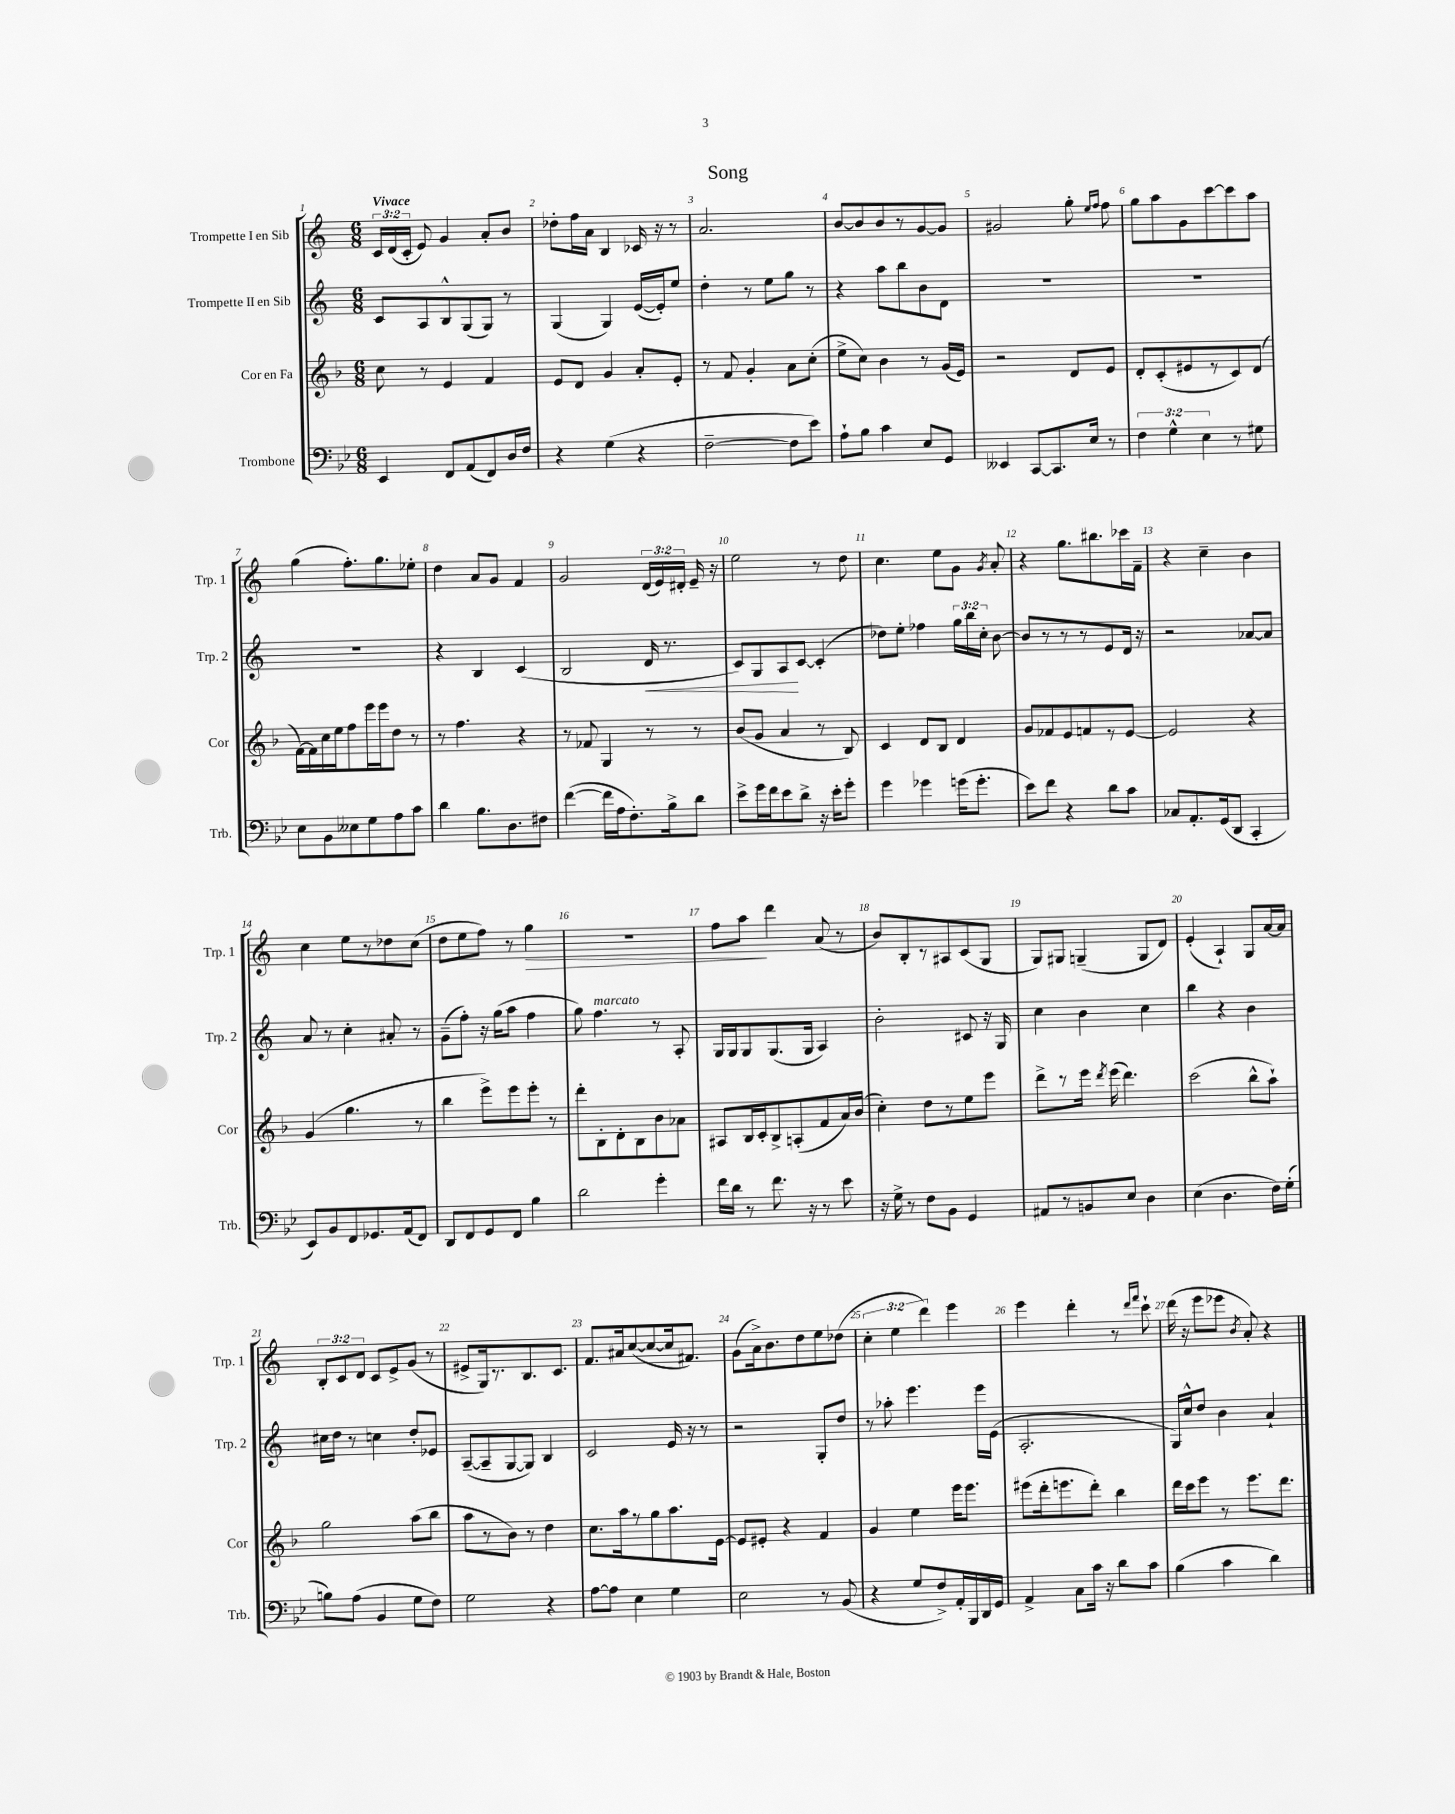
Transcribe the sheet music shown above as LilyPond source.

\header { title = "Song" }
<<
\new StaffGroup <<
\new Staff = "s0" \with { instrumentName = "Trompette I en Sib" shortInstrumentName = "Trp. 1" } {
    \clef treble \key c \major \numericTimeSignature \time 6/8 \override Staff.TupletNumber.text = #tuplet-number::calc-fraction-text \tempo "Vivace"
    \autoBeamOff \tuplet 3/2 { c'16[ d'16( c'16]-. } e'8) g'4 a'8[-. b'8] |
    des''8[-. f''16 a'16] b4 ces'16 r16 r8 |
    a'2. |
    b'8[~ b'8 b'8 r8 g'8~ g'8] |
    gis'2 g''8-. \grace { e''16[ f''16] } f''8 |
    g''8[ a''8 g'8 c'''8~ c'''8 a''8] |
    g''4( f''8.[-.) g''8. ees''8]-. |
    d''4 a'8[ g'8] f'4 |
    g'2 \tuplet 3/2 { d'16[( e'16) dis'16]-. } e'16-- r16 |
    e''2 r8 d''8 |
    c''4. e''8[ g'8] \acciaccatura { g'8 } a'8-. |
    r4 g''8.[ bis''8. ces'''16 f'16]-- |
    r4 c''4-- b'4 |
    c''4 e''8[ r8 des''8 c''8]( |
    d''8[ e''8 f''8]) r8 g''4\> |
    R2. |
    f''8[ a''8]\! d'''4 a'8( r8 |
    b'8[) b8-. r8 ais8 c'8( g8] |
    g8[) gis8] g4--( g8[ d'8]) |
    e'4-.( a4-!) g8[ a'16~ a'16] |
    \tuplet 3/2 { b8[-. c'8 d'8] } c'8[ e'8-> g'8]( r8 |
    eis'8[-> g16) r8. b8. c'8.] |
    f'8.[ ais'16 c''8~( c''8~ c''16 fis'8.]) |
    g'8[( a'16->) b'8. d''8 e''8 des''8]( |
    \tuplet 3/2 { c''4-. e''4 d'''4) } e'''4 |
    e'''4 d'''4-. r8 \grace { d'''16[ f'''16] } c'''8-! |
    d'''16( r16 e'''8[ ees'''8] \acciaccatura { b'8 } a'8-.) r4 \bar "|." |
}
\new Staff = "s1" \with { instrumentName = "Trompette II en Sib" shortInstrumentName = "Trp. 2" } {
    \clef treble \key c \major \numericTimeSignature \time 6/8 \override Staff.TupletNumber.text = #tuplet-number::calc-fraction-text
    \autoBeamOff c'8[ a8 b8-^ g8( g8]) r8 |
    g4( g4) e'16[~( e'16-.) e''8] |
    d''4-. r8 e''8[ g''8] r8 |
    r4 a''8[ b''8 b'8 d'8] |
    R2. |
    R2. |
    R2. |
    r4 b4 c'4( |
    b2 d'16\< r8. |
    c'8[) g8 a8\! c'8]~ c'4-.( |
    des''8[) e''8]-. fes''4 \tuplet 3/2 { g''16[ b''16 c''16]-. } b'8~ |
    b'8[ r8 r8 r8 e'8 d'16] r16 |
    r2 aes'8[~ aes'8] |
    a'8 r8 c''4-. ais'8-. r8 |
    g'8[--( f''8]-.) r16 g''16[( a''8] f''4 |
    g''8) f''4.^\markup { \italic "marcato" } r8 a8-. |
    g16[ g16 g8 g8.( g16] a4) |
    b'2-. cis'8 r16 g16 |
    c''4 b'4 c''4 |
    b''4 r4 b'4 |
    cis''16[ d''16] r8 c''4 d''8[-. ees'8] |
    a8[~--( a8-- g8~ g8]) b4 |
    c'2 e'16 r16 r8 |
    r2 g8[-. d''8] |
    r8 aes''8-. e'''4. e'''16[ e'16]( |
    a2.-. |
    g16[) c''16-^ d''8] b'4 a'4-! \bar "|." |
}
\new Staff = "s2" \with { instrumentName = "Cor en Fa" shortInstrumentName = "Cor" } {
    \clef treble \key f \major \numericTimeSignature \time 6/8
    \autoBeamOff c''8 r8 e'4 f'4 |
    e'8[ d'8] g'4 a'8[-. e'8]-. |
    r8 f'8 g'4-. a'8[ c''8]-.( |
    e''8[-> c''8]) bes'4 r8 g'16[( e'16]) |
    r2 d'8[ e'8] |
    d'8[-. c'8-.( eis'8 r8 c'8) d'8]( |
    f'16[~) f'16 c''16 e''16 f''8 e'''16 e'''16 d''8] r8 |
    r8 f''4. r4 |
    r8 fes'8 g4 r8 r8 |
    bes'8[( g'8] a'4 r8 bes8) |
    c'4 d'8[ bes8] d'4 |
    g'8[ fes'8 e'8 f'8 r8 e'8]~ |
    e'2 r4 |
    g'4( g''4. r8 |
    bes''4 e'''8[->) e'''8 e'''8]-. r8 |
    d'''8[-. bes8-. d'8-. bes8 bes'8 aes'8] |
    ais8[ bes16 c'16-. bes8-> a8-.( f'8 a'16) bes'16]( |
    c''4-.) d''8[ r8 e''8 e'''8] |
    d'''8[-> r8 e'''16] \acciaccatura { d'''8 } e'''16( d'''4.) |
    c'''2( bes''8[-^ a''8]-!) |
    g''2 a''8[( bes''8] |
    a''8[ r8 bes'8]) r8 d''4 |
    c''8.[ a''16 r8 g''8 a''8. e'16]~ |
    e'8[ eis'8]-. r4 f'4 |
    g'4 e''4 e'''16[ e'''8.] |
    eis'''8[( d'''16-. e'''8. d'''8]-.) bes''4 |
    d'''16[ c'''16 e'''8] r8 e'''8.[ d'''8.] \bar "|." |
}
\new Staff = "s3" \with { instrumentName = "Trombone" shortInstrumentName = "Trb." } {
    \clef bass \key bes \major \numericTimeSignature \time 6/8 \override Staff.TupletNumber.text = #tuplet-number::calc-fraction-text
    \autoBeamOff ees,4 f,8[ a,8( f,8) d16 f16] |
    r4 g4( r4 |
    f2~-- f8[ ees'8]) |
    a8[-! bes8] c'4 ees8[ g,8] |
    eeses,4 c,8[~ c,8. ees16] r8 |
    \tuplet 3/2 { f4 g4-^ ees4 } r8 gis8 |
    ees8[ bes,8 eeses8 g8 a8 c'8] |
    d'4 bes8.[ d8. fis8] |
    f'4~( f'16[ a16 f8.-.) bes16-> d'8] |
    ees'8[-> g'16 f'16 ees'8 d'8]-> r16 ees'16[-. g'8]-. |
    g'4 ges'4 g'16[( g'8.]-. |
    ees'8[) f'8] r4 d'8[ c'8] |
    ces8[ a,8.-. g,16( d,8] c,4-. |
    ees,8[) bes,8 f,8 ges,8. a,16( f,8]) |
    d,8[ f,8 g,8 f,8] bes4 |
    d'2 g'4-. |
    f'16[ d'16] r8 f'8. r16 r8 ees'8 |
    r16 g16-> r8 f8[ bes,8] g,4 |
    ais,8[ r8 b,8 ees8] d4 |
    ees4( d4. f16[) g16]-.( |
    b8[) a8]( bes,4 g8[ f8]) |
    g2 r4 |
    a8[~ a8] ees4 g4 |
    ees2 r8 bes,8( |
    r4 g8[ f8->) a,16-. bes,,16 d,16 g,16] |
    a,4-> c8[ c'16] r16 d'8[ c'8] |
    bes4( c'4 d'4) \bar "|." |
}
>>
>>
\layout { \context { \Score \override BarNumber.break-visibility = ##(#f #t #t) barNumberVisibility = #all-bar-numbers-visible } }
